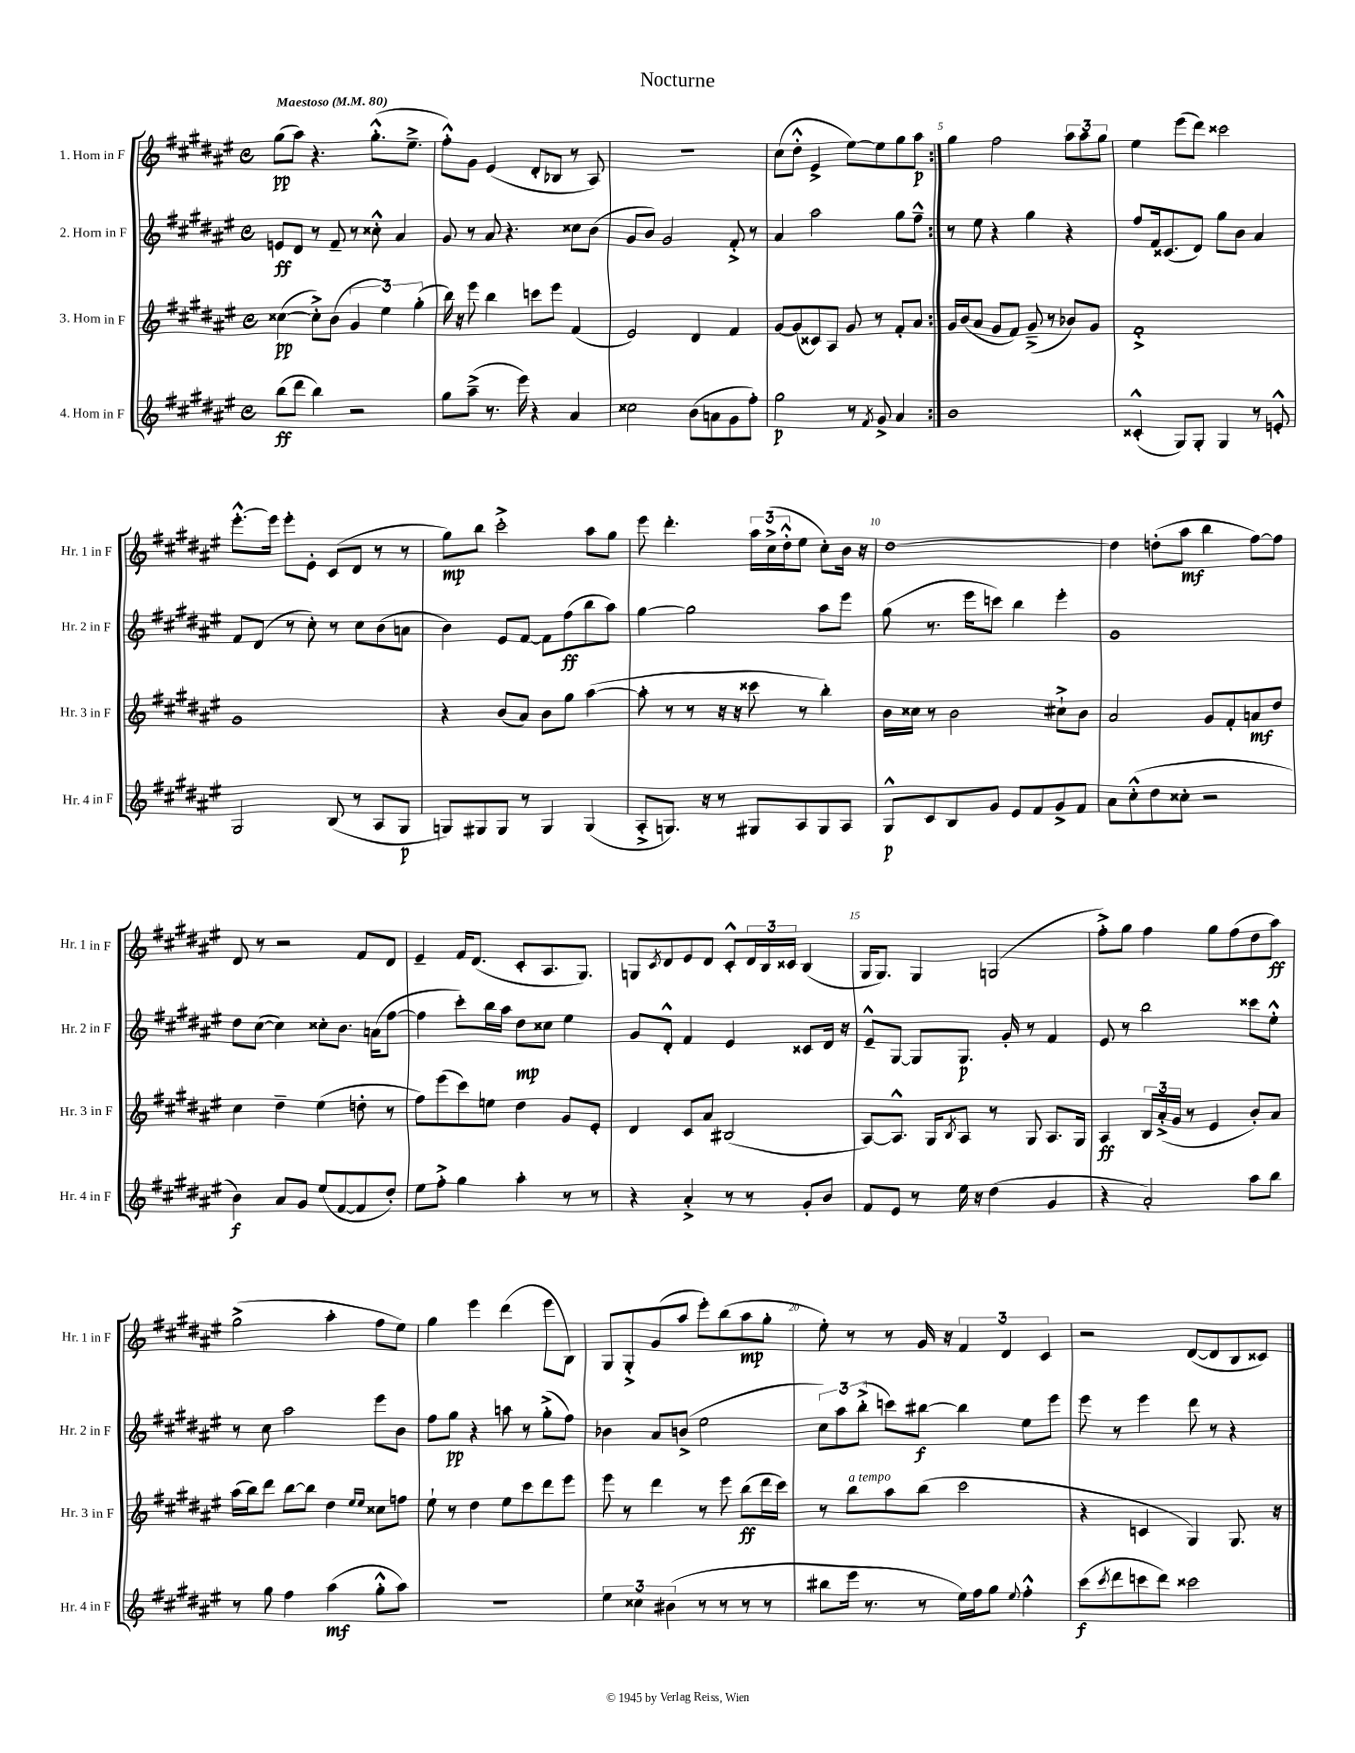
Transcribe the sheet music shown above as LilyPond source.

\header { title = "Nocturne" }
<<
\new StaffGroup <<
\new Staff = "s0" \with { instrumentName = "1. Horn in F" shortInstrumentName = "Hr. 1 in F" } {
    \clef treble \key fis \major \defaultTimeSignature \time 4/4 \tempo "Maestoso" 4 = 80
    \repeat volta 2 { gis''8\pp( ais''8) r4. gis''8.-.-^( eis''8.---> |
    fis''8-.-^) gis'8 eis'4( dis'8-. bes8 r8 ais8) |
    r1 |
    cis''8( dis''8-.-^ eis'4-> eis''8~) eis''8 gis''8 ais''8\p | }
    gis''4 fis''2 \tuplet 3/2 { ais''8 ais''8 gis''8 } |
    eis''4 eis'''8( dis'''8) cisis'''2 |
    eis'''8.~-.-^ eis'''16 eis'''8-. eis'8-. cis'8( dis'8 r8 r8 |
    gis''8\mp) b''8 cis'''2-.-> ais''8 gis''8 |
    eis'''8 dis'''4.-. \tuplet 3/2 { ais''16 cis''16->( dis''16-.-^ } eis''8 cis''8-.) b'16 r16 |
    dis''1~ |
    dis''4 d''8-.( ais''8\mf b''4 fis''8~) fis''8 |
    dis'8 r8 r2 fis'8 dis'8 |
    eis'4-- fis'16 dis'8.( cis'8-. ais8. gis8.) |
    g8 \acciaccatura { cis'8 } dis'8 eis'8 dis'8 cis'8-.-^ \tuplet 3/2 { dis'16 b16 cisis'16 } b4( |
    gis16 gis8.) gis4 g2( |
    fis''8-.->) gis''8 fis''4 gis''8 fis''8( dis''8 ais''8\ff) |
    gis''2->( ais''4-. fis''8 eis''8) |
    gis''4 eis'''4 dis'''4( eis'''8 b8) |
    gis8 gis8-.-> gis'8( ais''8 eis'''8-.) b''8( ais''8\mp gis''8-. |
    eis''8-.) r8 r8 gis'16 r16 \tuplet 3/2 { fis'4 dis'4 cis'4 } |
    r2 dis'8~( dis'8 b8 cisis'8) \bar "|." |
}
\new Staff = "s1" \with { instrumentName = "2. Horn in F" shortInstrumentName = "Hr. 2 in F" } {
    \clef treble \key fis \major \defaultTimeSignature \time 4/4
    \repeat volta 2 { e'8\ff dis'8 r8 fis'8-- r8 cisis''8-.-^ ais'4 |
    gis'8 r8 ais'8 r4. cisis''8 b'8( |
    gis'8 b'8) gis'2 fis'8-.-> r8 |
    ais'4 ais''2 gis''8 fis''8---^ | }
    r8 eis''8 r4 gis''4 r4 |
    fis''8 fis'16 cisis'8.( dis'8) gis''8 b'8 ais'4 |
    fis'8 dis'8( r8 cis''8-.) r8 cis''8 b'8( a'8 |
    b'4) eis'8 fis'8~ fis'8 fis''8\ff( b''8 ais''8) |
    gis''4~ gis''2 ais''8 eis'''8 |
    gis''8( r8. eis'''16 c'''8) b''4 eis'''4-. |
    gis'1 |
    dis''8 cis''8~( cis''4) cisis''8-. b'8. a'16( fis''8~ |
    fis''4 cis'''8-.) b''16 ais''16 dis''8\mp cisis''8 eis''4 |
    gis'8 dis'8-.-^ fis'4 eis'4 cisis'8 dis'16 r16 |
    eis'8---^ gis8~ gis8 gis8.\p gis'16-. r8 fis'4 |
    eis'8 r8 b''2 cisis'''8 eis''8-.-^ |
    r8 cis''8 ais''2 eis'''8 b'8 |
    fis''8 gis''8\pp r4 a''8 r8 gis''8-.->( fis''8) |
    bes'4 ais'8 b'8->( eis''2 |
    \tuplet 3/2 { cis''8) ais''8 b''8-.->( } c'''8) bis''8~\f bis''4 eis''8 eis'''8 |
    eis'''8 r8 eis'''4 dis'''8 r8 r4 \bar "|." |
}
\new Staff = "s2" \with { instrumentName = "3. Horn in F" shortInstrumentName = "Hr. 3 in F" } {
    \clef treble \key fis \major \defaultTimeSignature \time 4/4
    \repeat volta 2 { cisis''4~\pp( cisis''8-.->) b'8( \tuplet 3/2 { gis'4 eis''4) gis''4-.( } |
    b''16) r16 eis'''8 b''4 c'''8 eis'''8 fis'4( |
    eis'2) dis'4 fis'4 |
    gis'8~ gis'8( cisis'8) ais8 gis'8 r8 fis'8-. ais'8 | }
    gis'16 b'16( ais'8 gis'8 fis'8) gis'8--->( r8 bes'8) gis'8 |
    fis'1-.-> |
    gis'1 |
    r4 b'8( ais'8) b'8 gis''8 ais''4~( |
    ais''8-. r8 r8 r16 r16 cisis'''8 r8 b''4-.) |
    b'16 cisis''16 r8 b'2 cis''8-!-> b'8 |
    ais'2 gis'8 fis'8-. a'8\mf dis''8 |
    cis''4 dis''4-- eis''4( d''8-. r8 |
    fis''8) eis'''8( cis'''8) e''8 dis''4 gis'8 eis'8-. |
    dis'4 cis'8 ais'8 bis2( |
    ais8~) ais8.-^ gis16 \acciaccatura { b8 } ais8 r8 gis8 ais8. gis16 |
    ais4\ff \tuplet 3/2 { b16 ais'16-.->( gis'16 } r8 eis'4 b'8-.) ais'8 |
    ais''16( b''16) dis'''8 b''8~ b''8 dis''4 \grace { eis''16 eis''16 } cisis''8 f''8 |
    eis''8-! r8 dis''4 eis''8 cis'''8 dis'''8 eis'''8 |
    eis'''8 r8 dis'''4 r8 eis'''8 b''8\ff( dis'''16 cis'''16) |
    r8 b''8^\markup { \italic "a tempo" } ais''8 b''8( cis'''2 |
    r4 c'4 gis4) gis8. r16 \bar "|." |
}
\new Staff = "s3" \with { instrumentName = "4. Horn in F" shortInstrumentName = "Hr. 4 in F" } {
    \clef treble \key fis \major \defaultTimeSignature \time 4/4
    \repeat volta 2 { b''8\ff( dis'''8 b''4) r2 |
    gis''8 ais''8--->( r8. eis'''16) r4 ais'4 |
    cisis''2 b'8( a'8 gis'8 fis''8-.) |
    gis''2\p r8 \acciaccatura { fis'8 } gis'8-> ais'4 | }
    b'1 |
    cisis'4-.-^( gis8) gis8-. gis4 r8 e'8-.-^ |
    gis2 b8( r8 ais8 gis8\p |
    g8) gis8 gis8 r8 gis4 gis4( |
    ais8-.-> g8.) r16 r8 gis8 ais8 gis8 ais8 |
    gis8-^\p cis'8 b8 gis'8 eis'8 fis'8 gis'8-> fis'8 |
    ais'8 cis''8-.-^( dis''8 cisis''8-. r2 |
    b'4\f) ais'8 gis'8 eis''8( fis'8~ fis'8 dis''8-.) |
    eis''8 fis''8-.-> gis''4 ais''4-. r8 r8 |
    r4 ais'4-.-> r8 r8 gis'8-. b'8 |
    fis'8 eis'8 r8 eis''16 r16 dis''4( gis'4 |
    r4 ais'2-.) ais''8 b''8 |
    r8 gis''8 fis''4 ais''4\mf( gis''8-.-^ ais''8) |
    r1 |
    \tuplet 3/2 { eis''4 cisis''4 bis'4( } r8 r8 r8 r8 |
    bis''8 eis'''16 r8. r8 eis''16) fis''16 gis''8 \appoggiatura { eis''8 } fis''4-.-^ |
    cis'''8\f( \acciaccatura { cis'''8 } dis'''8 c'''8 dis'''8) cisis'''2 \bar "|." |
}
>>
>>
\layout { \context { \Score \override BarNumber.break-visibility = ##(#f #t #t) barNumberVisibility = #(every-nth-bar-number-visible 5) } }
